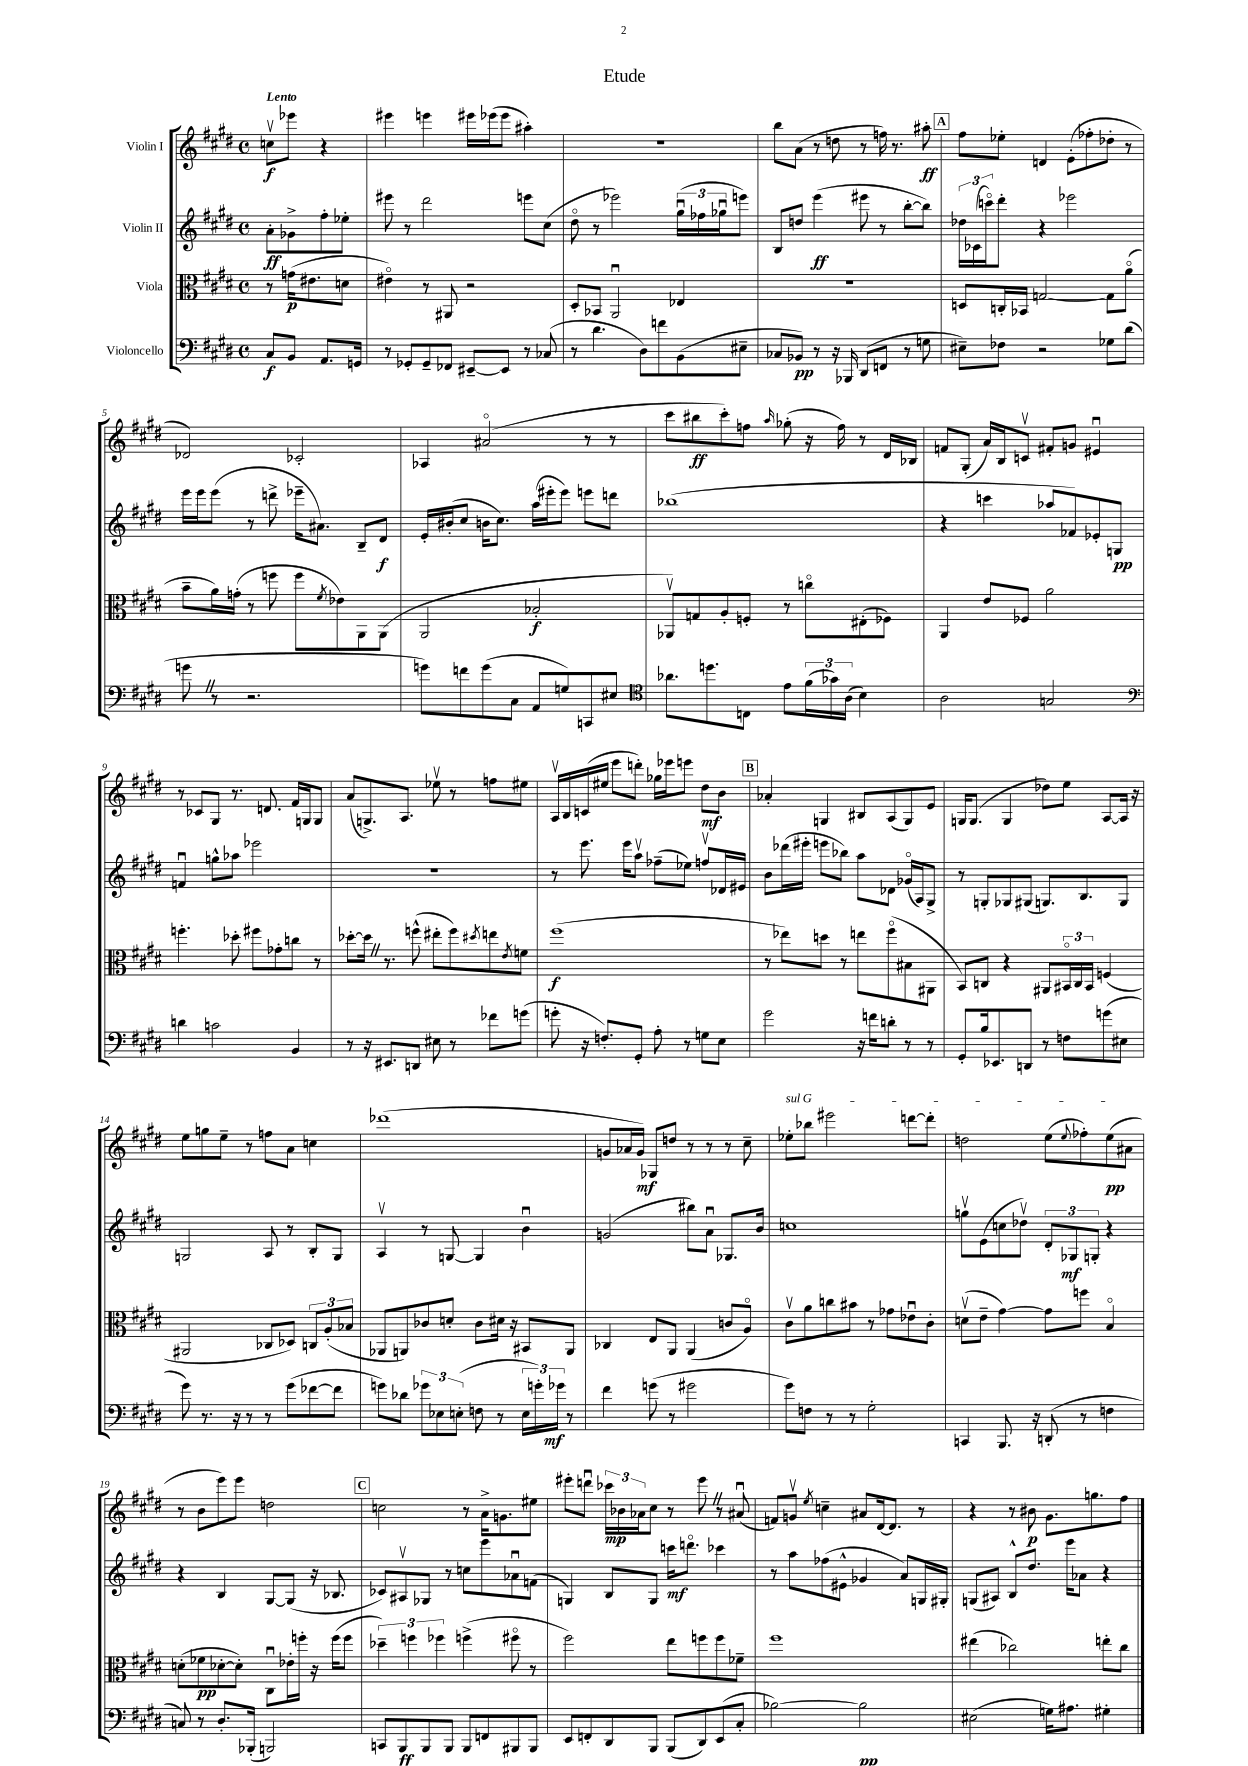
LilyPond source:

\header { title = "Etude" }
<<
\new StaffGroup <<
\new Staff = "s0" \with { instrumentName = "Violin I" } {
    \clef treble \key e \major \defaultTimeSignature \time 4/4 \partial 2 \tempo "Lento"
    c''8\upbow\f ees'''8 r4 |
    eis'''4 e'''4 eis'''16 ees'''16( ees'''8 ais''4-.) |
    r1 |
    b''8 a'8( r8 d''8 r8 f''16) r8. ais''8-.\ff |
    \mark \markup { \box "A" } fis''8 ees''8-. d'4 e'8-.( fes''8-. des''8-. r8 |
    des'2) ces'2-. |
    aes4 ais'2\flageolet( r8 r8 |
    cis'''8 bis''8\ff cis'''8-.) f''8 \grace { a''16 } ges''8-.( r16 f''16) r8 dis'16 bes16 |
    f'8 gis8-.( a'16) b16 c'8\upbow fis'8-. g'8 eis'4\downbow |
    r8 ces'8 gis8 r8. d'8. fis'16 g16 g8 |
    a'8( g8.->) a8. ees''8\upbow r8 f''8 eis''8 |
    a16\upbow b16 c'16( eis''16 e'''8 d'''8-.) ges''16 ees'''16 e'''8 dis''8\mf b'8 |
    \mark \markup { \box "B" } aes'4-. g4 bis8 a8( g8) e'8 |
    g16 g8.( g4 des''8) e''8 a8~ a16 r16 |
    e''8 g''8 e''8-- r8 f''8 a'8 c''4 |
    des'''1( |
    g'8 aes'16 g'16\mf) ges8 d''8 r8 r8 r8 cis''8-- |
    \once \override TextSpanner.bound-details.left.text = \markup { \italic "sul G" } ees''8-.\startTextSpan bes''8 eis'''2 d'''8~ d'''8-. |
    d''2 e''8( \appoggiatura { e''8 } fes''8-.) e''8\pp( ais'8\stopTextSpan |
    r8 b'8 e'''8) e'''8 d''2 |
    \mark \markup { \box "C" } c''2 r8 a'16-> g'8. eis''8 |
    eis'''8-. d'''8\downbow \tuplet 3/2 { ces'''16\mp bes'16 aes'16 } cis''8 r8 eis'''8 \once \override BreathingSign.text = \markup { \musicglyph "scripts.caesura.straight" } \breathe r8 ais'8\downbow( |
    f'8) g'8\upbow \acciaccatura { e''8 } c''4-- ais'8 dis'16~ dis'8. r8 |
    r4 r8 bis'8\p gis'8. g''8. fis''8 \bar "|." |
}
\new Staff = "s1" \with { instrumentName = "Violin II" } {
    \clef treble \key e \major \defaultTimeSignature \time 4/4 \partial 2
    a'8-.\ff ges'8-> fis''8-. ees''8-. |
    eis'''8 r8 dis'''2 e'''8 cis''8( |
    dis''8\flageolet r8 ees'''2) \tuplet 3/2 { gis''16\downbow( fes''16 ges''16\downbow } e'''8) |
    b8 d''8 e'''4\ff( eis'''8 r8 b''8~-. b''8) |
    \mark \markup { \box "A" } \tuplet 3/2 { des''16 ces'16( c'''16\flageolet) } dis'''8-. r4 ees'''2 |
    e'''16 e'''16 e'''8( r8 d'''8-> ees'''16-- ais'8.) b8-- dis'8\f |
    e'16-. bis'16-.( cis''8 b'16 cis''8.) a''16( eis'''16-. eis'''8) e'''8 d'''8 |
    bes''1( |
    r4 c'''4 aes''8 fes'8) ees'8-. g8\pp |
    f'4\downbow g''8-^ aes''8 ees'''2 |
    R1 |
    r8 e'''8. e'''16 a''8\upbow fes''8--( ees''8) f''8\upbow des'16 eis'16 |
    \mark \markup { \box "B" } b'8 des'''16( eis'''16-. e'''8 bes''8) a''8 des'8 ges'16\flageolet( a16) gis8-> |
    r8 g8-. ges8 gis8( g8.) b8. g8 |
    g2 a8 r8 b8-. g8 |
    a4\upbow r8 g8~ g4 b'4\downbow |
    g'2( bis''8) a'8\downbow ges8. b'16 |
    c''1 |
    g''8\upbow e'8( c''8 des''8\upbow) \tuplet 3/2 { dis'8-. ges8\mf g8-. } r4 |
    r4 b4 gis8~ gis8( r16 bes8. |
    \mark \markup { \box "C" } ces'8) ais8\upbow ges8 r8 c''8 e'''8 aes'8\downbow f'8( |
    g4) b8 g8 c'''16\mf d'''8.\flageolet ces'''4 |
    r8 a''8 fes''8( eis'8-^ ges'4 a'8) g16 gis16-. |
    g8( ais8) b8-^ dis''8. e'''16 aes'8 r4 \bar "|." |
}
\new Staff = "s2" \with { instrumentName = "Viola" } {
    \clef alto \key e \major \defaultTimeSignature \time 4/4 \partial 2
    r8 g'16\p( eis'8. d'8 |
    eis'4\flageolet) r8 ais,8 r2 |
    dis8-. bes,8 a,2\downbow ees4 |
    R1 |
    \mark \markup { \box "A" } d8 c16-. bes,16 g2~ g8 a'8\flageolet( |
    b'8-- a'16) g'16-.( r8 f''8 f''8 \acciaccatura { fis'8 } ees'8) a,8 a,8( |
    a,2 bes2-.\f |
    aes,8\upbow) g8 a8-. f8-. r8 c''8\flageolet eis8-.( fes8) |
    a,4 e'8 fes8 a'2 |
    f''4.-. des''8-. fis''8 ges'8-. c''8 r8 |
    des''8~-. des''16 \once \override BreathingSign.text = \markup { \musicglyph "scripts.caesura.straight" } \breathe r8. f''8-^( eis''8-. f''8) \acciaccatura { dis''8 } e''8 \acciaccatura { e'8 } f'8 |
    fis''1\f( |
    \mark \markup { \box "B" } r8 ees''8) d''8 r8 e''8 fis''8\flageolet( bis8 ais,8 |
    b,8) c8 r4 ais,8 \tuplet 3/2 { bis,16\flageolet c16 bis,16 } f4( |
    ais,2 ces8 des8) \tuplet 3/2 { c8 a8-.( bes8 } |
    aes,8 a,8) ces'8 d'8-. ces'8 dis'16 r16 bis,8 a,8 |
    ces4 e8 a,8 a,4( c'8 a8\flageolet) |
    cis'8\upbow a'8 c''8 bis'8 r8 ges'8 ees'8\downbow cis'8-. |
    d'8\upbow( e'8-- gis'4~) gis'8 f''8 b4\flageolet |
    d'8-.( fes'8\pp des'8~-. des'8-.) cis8\downbow ees'16-. f''16-. r16 f''16( f''8 |
    \mark \markup { \box "C" } \tuplet 3/2 { des''4--) f''4 fes''4 } f''4->( fis''8\flageolet r8 |
    fis''2) e''8 f''8 f''8 fes'8-- |
    fis''1 |
    eis''4( ces''2) e''8-. ces''8 \bar "|." |
}
\new Staff = "s3" \with { instrumentName = "Violoncello" } {
    \clef bass \key e \major \defaultTimeSignature \time 4/4 \partial 2
    cis8\f b,8 a,8. g,16 |
    r8 ges,8-. ges,8-- fes,8 eis,8~-- eis,8 r8 ces8( |
    r8 dis'4. dis8) f'8 b,8( eis8-- |
    ces8 bes,8\pp) r8 r16 bes,,16 dis,8( f,8 r8 g8 |
    \mark \markup { \box "A" } eis8--) fes8 r2 ges8 dis'8( |
    g'8 \once \override BreathingSign.text = \markup { \musicglyph "scripts.caesura.straight" } \breathe r8 r2. |
    g'8) f'8 g'8( cis8 a,8 g8) c,8 eis8 |
    \clef tenor aes'8. d''8. c8 e'8 \tuplet 3/2 { fis'16( ges'16) a16( } b4) |
    a2 g2 |
    \clef bass d'4 c'2 b,4 |
    r8 r16 eis,8. d,8 eis8 r8 fes'8 g'8( |
    g'8-. r16 f8.-.) gis,8-. a8-. r8 g8 e8 |
    \mark \markup { \box "B" } gis'2 r16 f'16 d'8-. r8 r8 |
    gis,8-. b16 ees,8. d,8 r8 f8 g'8( eis8 |
    gis'8) r8. r16 r8 r8 gis'8( fes'8~ fes'8 |
    g'8) des'8 \tuplet 3/2 { ges'8 ees8 e8-.( } f8 r8 \tuplet 3/2 { e16 g'16-.) ges'16\mf } r8 |
    fis'4 g'8( r8 gis'2 |
    gis'8) f8 r8 r8 gis2-. |
    c,4 b,,8. r16 d,8-.( r8 f4 |
    c8) r8 dis8.-. bes,,16-.( b,,2) |
    \mark \markup { \box "C" } c,8 b,,8\ff b,,8 b,,8 b,,8 f,8 bis,,8 bis,,8 |
    e,8 f,8-. dis,8 b,,8 b,,8( dis,8) e,8( cis8-. |
    bes2~) bes2\pp |
    eis2( g16) ais8. gis4-. \bar "|." |
}
>>
>>
